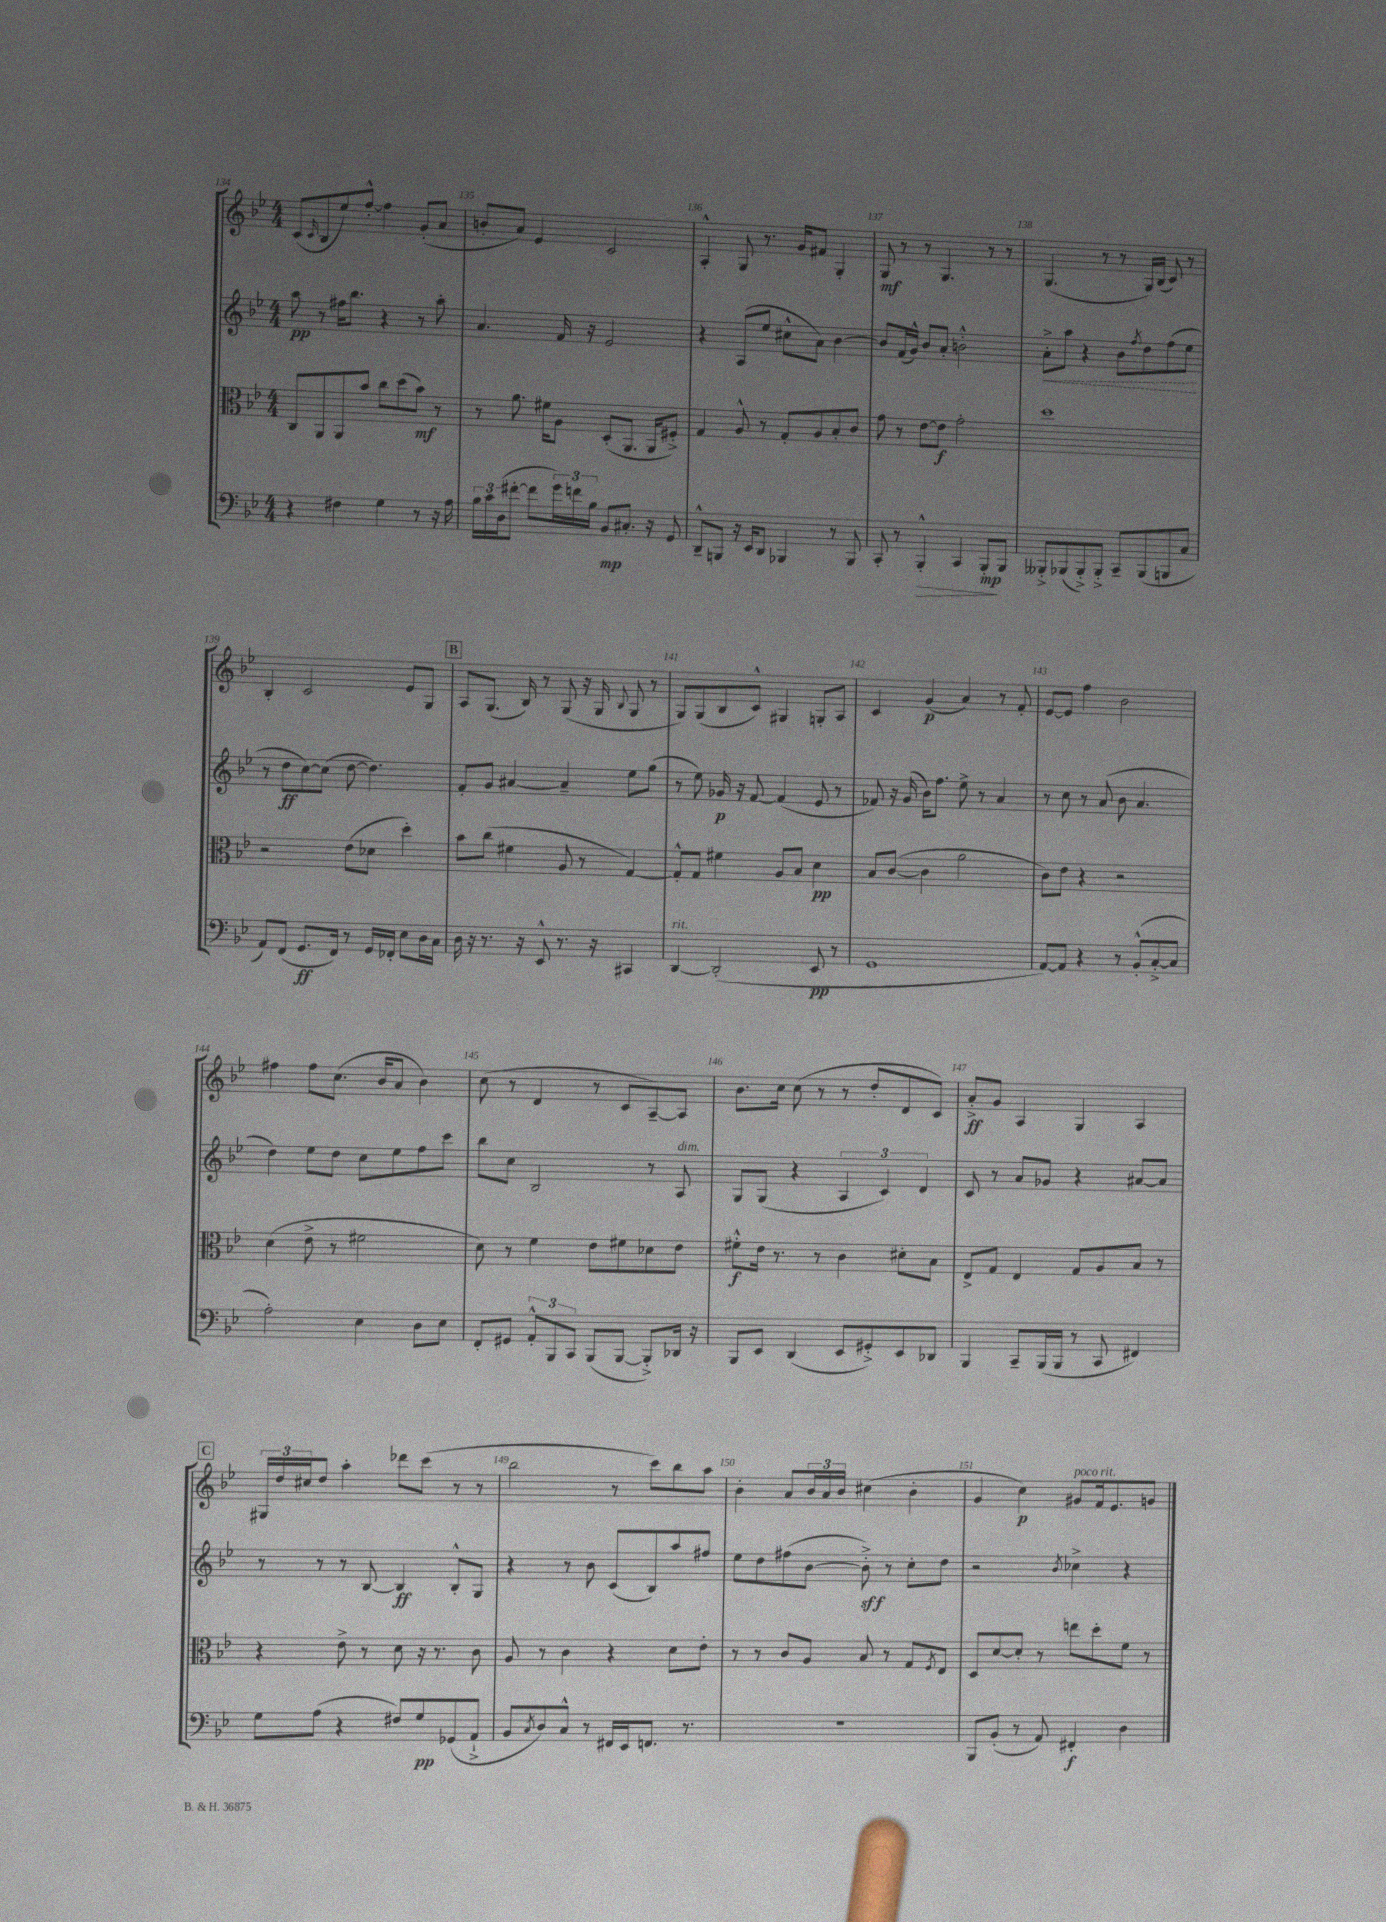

**kern	**dynam	**kern	**dynam	**kern	**dynam	**kern	**dynam
*part4	*part4	*part3	*part3	*part2	*part2	*part1	*part1
*staff4	*staff4	*staff3	*staff3	*staff2	*staff2	*staff1	*staff1
*clefF4	*	*clefC3	*	*clefG2	*	*clefG2	*
*k[b-e-]	*	*k[b-e-]	*	*k[b-e-]	*	*k[b-e-]	*
*M4/4	*	*M4/4	*	*M4/4	*	*M4/4	*
=134	=134	=134	=134	=134	=134	=134	=134
4r	.	8C/L	.	8aa\	pp	(8c/L	.
.	.	.	.	.	.	16qqc/	.
.	.	8AA/	.	8r	.	8B-/	.
4F#X\	.	8AA/	.	16ff#X\KL	.	8ee-/)	.
.	.	.	.	8.bb-\J	.	.	.
.	.	8b-/J	.	.	.	[8ff'^^/J	.
4G\	.	8cc\L	.	4r	.	4ff\]	.
.	.	(8dd\	.	.	.	.	.
8r	.	8b-\J)	mf	8r	.	(8g'/L	.
16r	.	8r	.	8aa'\	.	8a/J	.
16A\	.	.	.	.	.	.	.
=135	=135	=135	=135	=135	=135	=135	=135
24B-\LL	.	8r	.	4.a/	.	8bn'/L	.
24c\	.	.	.	.	.	.	.
(24D\J	.	.	.	.	.	.	.
[8f#X'\J	.	8.a\	.	.	.	8a/J)	.
8f#\L]	.	.	.	.	.	4e-/	.
.	.	16f#X\KL	.	.	.	.	.
24g\L)	.	8A\J	.	16f/	.	.	.
24fn\	.	.	.	.	.	.	.
.	.	.	.	16r	.	.	.
24B-\JJ	.	.	.	.	.	.	.
8BB-/L	mp	(8D'/L	.	2e-/	.	2c/	.
8.C#X'/J	.	8.AA/J	.	.	.	.	.
16r	.	16AA/KL	.	.	.	.	.
8GG/	.	8F#X'^/J)	.	.	.	.	.
=136	=136	=136	=136	=136	=136	=136	=136
8DD~^^/L	.	4G/	.	4r	.	4A'^^/	.
8BBBn/J	.	.	.	.	.	.	.
16r	.	8A^^/	.	(8A/L	.	8G/	.
16EE-/KL	.	.	.	.	.	.	.
8DD/J	.	8r	.	8ee-/J	.	8.r	.
4BBB-X/	.	8G'/L	.	8cc#X^^\L	.	.	.
.	.	.	.	.	.	16g/KL	.
.	.	8A/	.	8a\J)	.	8f#X/J	.
8r	.	8B-'/	.	[4b-\	.	4G'/	.
8BBB-/	.	8c/J	.	.	.	.	.
=137	=137	=137	=137	=137	=137	=137	=137
8CC'/	.	8g\	.	8b-/L]	.	8G/	mf
8r	.	8r	.	(16f/L	.	8r	.
.	.	.	.	16g^^/JJ)	.	.	.
!	!LO:HP:b	!	!	!	!	!	!
4BBB-'^^/	>	[8e-\L	.	8b-/L	.	8r	.
.	.	8e-\J]	f	8a'/J	.	4.G/	.
4CC/	.	2g'\	.	2bn'^^\	.	.	.
8BBB-'/L	mp	.	.	.	.	8r	.
8BBB-/J	]	.	.	.	.	8r	.
=138	=138	=138	=138	=138	=138	=138	=138
!	!	!	!	!	!LO:HP:b	!	!
8BBB--X'^/L	.	1dd	.	8a'^\L	<	(4.G/	.
(8BBB-X/	.	.	.	8aa\J	.	.	.
8BBB-'^/)	.	.	.	4r	.	.	.
8BBB-'^/J	.	.	.	.	.	8r	.
8CC~/L	.	.	.	8b-\L	.	8r	.
.	.	.	.	8qff/	.	.	.
(8BBB-/	.	.	.	8dd\	.	16G/LL)	.
.	.	.	.	.	.	(16B-/JJ	.
8BBBn/	.	.	.	(8ff\	.	8c/)	.
8C/J	.	.	.	8ee-\J	.	8r	.
.	.	.	.	.	[	.	.
!!LO:LB:g=z
=139	=139	=139	=139	=139	=139	=139	=139
8AA/L)	.	2r	.	8r	.	4B-'/	.
(8FF/J	.	.	.	8dd\L	ff	.	.
8.GG/L	ff	.	.	[8cc\)	.	2c/	.
.	.	.	.	(8cc\J]	.	.	.
16FF/Jk)	.	.	.	.	.	.	.
8r	.	(8e-\L	.	[8dd\	.	.	.
16GG/LL	.	8d-X\J	.	4.dd\])	.	.	.
16FF-X'/JJ	.	.	.	.	.	.	.
8E-\L	.	4dd'\)	.	.	.	8e-/L	.
16D\L	.	.	.	.	.	8G/J	.
16C\JJ	.	.	.	.	.	.	.
!!LO:REH:place=s1:t=B
=140	=140	=140	=140	=140	=140	=140	=140
16D\	.	8b-\L	.	8f'/L	.	8A/L	.
16r	.	.	.	.	.	.	.
8.r	.	(8cc\J	.	8g/J	.	(8.G/J	.
.	.	4f#X\	.	[4a#X/	.	.	.
16r	.	.	.	.	.	16B-/)	.
8EE-^^/	.	.	.	.	.	8r	.
8.r	.	8A/	.	4a#~/]	.	(8G/	.
.	.	8r	.	.	.	16r	.
16r	.	.	.	.	.	16G/	.
.	.	.	.	.	.	8qqB-/	.
4CC#X/	.	[4G/)	.	8ee-\L	.	8G/	.
.	.	.	.	(8gg\J	.	8r	.
=141	=141	=141	=141	=141	=141	=141	=141
!LO:TX:a:i:t=rit.	!	!	!	!	!	!	!
[4DD/	.	8G'^^/L]	.	8r	.	8G/L)	.
.	.	8G/J	.	8ee-\)	.	(8G/	.
(2DD'/]	.	4f#X\	.	16g-X/	p	8B-/	.
.	.	.	.	16r	.	.	.
.	.	.	.	[8f/	.	8c^^/J)	.
.	.	8A/L	.	(4f/]	.	4G#X/	.
.	.	8B-/J	.	.	.	.	.
8EE-/	pp	4d\	pp	8e-/	.	8Gn'/L	.
8r	.	.	.	8r	.	8A/J	.
=142	=142	=142	=142	=142	=142	=142	=142
1GG	.	8B-/L	.	8f-X/)	.	4c/	.
.	.	([8c/J	.	16r	.	.	.
.	.	.	.	(16g/	.	.	.
.	.	4c\]	.	16b-\KL)	.	(4g/	p
.	.	.	.	8.ff\J	.	.	.
.	.	2a\	.	8ee-^\	.	4a/)	.
.	.	.	.	8r	.	.	.
.	.	.	.	4a/	.	8r	.
.	.	.	.	.	.	8f'/	.
=143	=143	=143	=143	=143	=143	=143	=143
[8AA/L)	.	8c\L)	.	8r	.	[8e-/L	.
8AA/J]	.	8e-\J	.	8cc\	.	8e-/J]	.
4r	.	4r	.	8r	.	4ff\	.
.	.	.	.	(8a/	.	.	.
8r	.	2r	.	8b-\	.	2b-\	.
(8BB-'^^/L	.	.	.	4.a/	.	.	.
[8C'^/	.	.	.	.	.	.	.
8C/J]	.	.	.	.	.	.	.
!!LO:LB:g=z
=144	=144	=144	=144	=144	=144	=144	=144
2A'\)	.	(4d\	.	4dd\)	.	4ff#X\	.
.	.	8e-^\	.	8ee-\L	.	8ff#\L	.
.	.	8r	.	8dd\J	.	(8.cc\J	.
4E-\	.	2f#X\	.	8cc\L	.	.	.
.	.	.	.	.	.	16b-/KL	.
.	.	.	.	8ee-\	.	8a/J	.
8D\L	.	.	.	8ff\	.	4b-\)	.
8E-\J	.	.	.	8ccc\J	.	.	.
=145	=145	=145	=145	=145	=145	=145	=145
8FF'/L	.	8d\)	.	8bb-\L	.	(8cc\	.
8GG#X/J	.	8r	.	8cc\J	.	8r	.
12AA'^^/L	.	4f\	.	2B-/	.	4d/	.
12BBB-/	.	.	.	.	.	.	.
12CC/J	.	.	.	.	.	.	.
(8BBB-/L	.	8e-\L	.	.	.	8r	.
[8BBB-/J	.	8f#X\	.	.	.	8c/L	.
8BBB-'^/L])	.	8d-X\	.	8r	.	[8A~/)	.
!	!	!	!	!LO:TX:a:i:t=dim.	!	!	!
16DD-X/Jk	.	8e-\J	.	8A/	.	8A/J]	.
16r	.	.	.	.	.	.	.
=146	=146	=146	=146	=146	=146	=146	=146
8BBB-/L	.	8f#X'^^\L	f	8G/L	.	8.b-\L	.
8EE-/J	.	16e-\Jk	.	(8G/J	.	.	.
.	.	8.r	.	.	.	16cc\Jk	.
(4DD/	.	.	.	4r	.	(8cc\	.
.	.	8r	.	.	.	8r	.
8EE-/L	.	4c\	.	6A/	.	8r	.
8GG#X'^/)	.	.	.	.	.	8dd'/L	.
.	.	.	.	6c/)	.	.	.
8EE-/	.	8d#X'\L	.	.	.	8d/	.
.	.	.	.	6d/	.	.	.
8DD-X/J	.	8B-\J	.	.	.	8c/J)	.
=147	=147	=147	=147	=147	=147	=147	=147
4BBB-/	.	8E-^/L	.	8c/	.	8a'^/L	ff
.	.	8G/J	.	8r	.	8g/J	.
8CC~/L	.	4E-/	.	8a/L	.	4A/	.
(16BBB-/L	.	.	.	8g-X/J	.	.	.
16BBB-/JJ	.	.	.	.	.	.	.
8r	.	8G/L	.	4r	.	4G/	.
8CC/	.	8A/	.	.	.	.	.
4FF#X/)	.	8B-/J	.	[8a#X/L	.	4A/	.
.	.	8r	.	8a#/J]	.	.	.
!!LO:LB:g=z
!!LO:REH:place=s1:t=C
=148	=148	=148	=148	=148	=148	=148	=148
8G\L	.	4r	.	8r	.	24G#X/LL	.
.	.	.	.	.	.	24dd/	.
.	.	.	.	.	.	24cc#X/J	.
(8A\J	.	.	.	8r	.	8dd/J	.
4r	.	8e-^\	.	8r	.	4aa'\	.
.	.	8r	.	[8B-/	.	.	.
8F#X/L)	.	8d\	.	4B-/]	ff	8ddd-X\L	.
8G/	pp	16r	.	.	.	(8ccc\J	.
.	.	8.r	.	.	.	.	.
(8GG-X/	.	.	.	8B-'^^/L	.	8r	.
8AA`^/J	.	8c\	.	8G/J	.	8r	.
=149	=149	=149	=149	=149	=149	=149	=149
8BB-/L	.	8A/	.	4r	.	2bb-\	.
8qC/	.	.	.	.	.	.	.
8D/)	.	8r	.	.	.	.	.
8C^^/J	.	4c\	.	8r	.	.	.
8r	.	.	.	8b-\	.	.	.
16FF#X/LL	.	4r	.	(8c/L	.	8r	.
16EE-/J	.	.	.	.	.	.	.
8.FFn/J	.	.	.	8B-/)	.	8ccc\L)	.
.	.	8d\L	.	8aa/	.	8bb-\	.
8.r	.	.	.	.	.	.	.
.	.	8e-'\J	.	8ff#X/J	.	8aa\J	.
=150	=150	=150	=150	=150	=150	=150	=150
1r	.	8r	.	8ee-\L	.	4b-'\	.
.	.	8r	.	8dd\	.	.	.
.	.	8c/L	.	(8ff#X\	.	8a/L	.
.	.	8A/J	.	[8b-\J	.	24b-/L	.
.	.	.	.	.	.	24a/	.
.	.	.	.	.	.	24b-/JJ	.
.	.	8B-/	.	8b-'^\])	sff	(4cc#X\	.
.	.	8r	.	8r	.	.	.
.	.	8G/L	.	8cc'\L	.	4b-'\	.
.	.	8qF/	.	.	.	.	.
.	.	8E-/J	.	8dd\J	.	.	.
=151	=151	=151	=151	=151	=151	=151	=151
8BBB-/L	.	8D/L	.	2r	.	4g/	.
(8BB-'/J	.	[8d/	.	.	.	.	.
8r	.	8d'/J]	.	.	.	4cc\)	p
8AA/)	.	8r	.	.	.	.	.
.	.	.	.	8qb-/	.	.	.
!	!	!	!	!	!	!LO:TX:a:i:t=poco rit.	!
4FF#X'/	f	8een\L	.	4cc-X^\	.	8g#X/L	.
.	.	8dd'\	.	.	.	16f/k	.
.	.	.	.	.	.	8.e-/	.
4D\	.	8f\J	.	4r	.	.	.
.	.	8r	.	.	.	8gn/J	.
==	==	==	==	==	==	==	==
*-	*-	*-	*-	*-	*-	*-	*-
